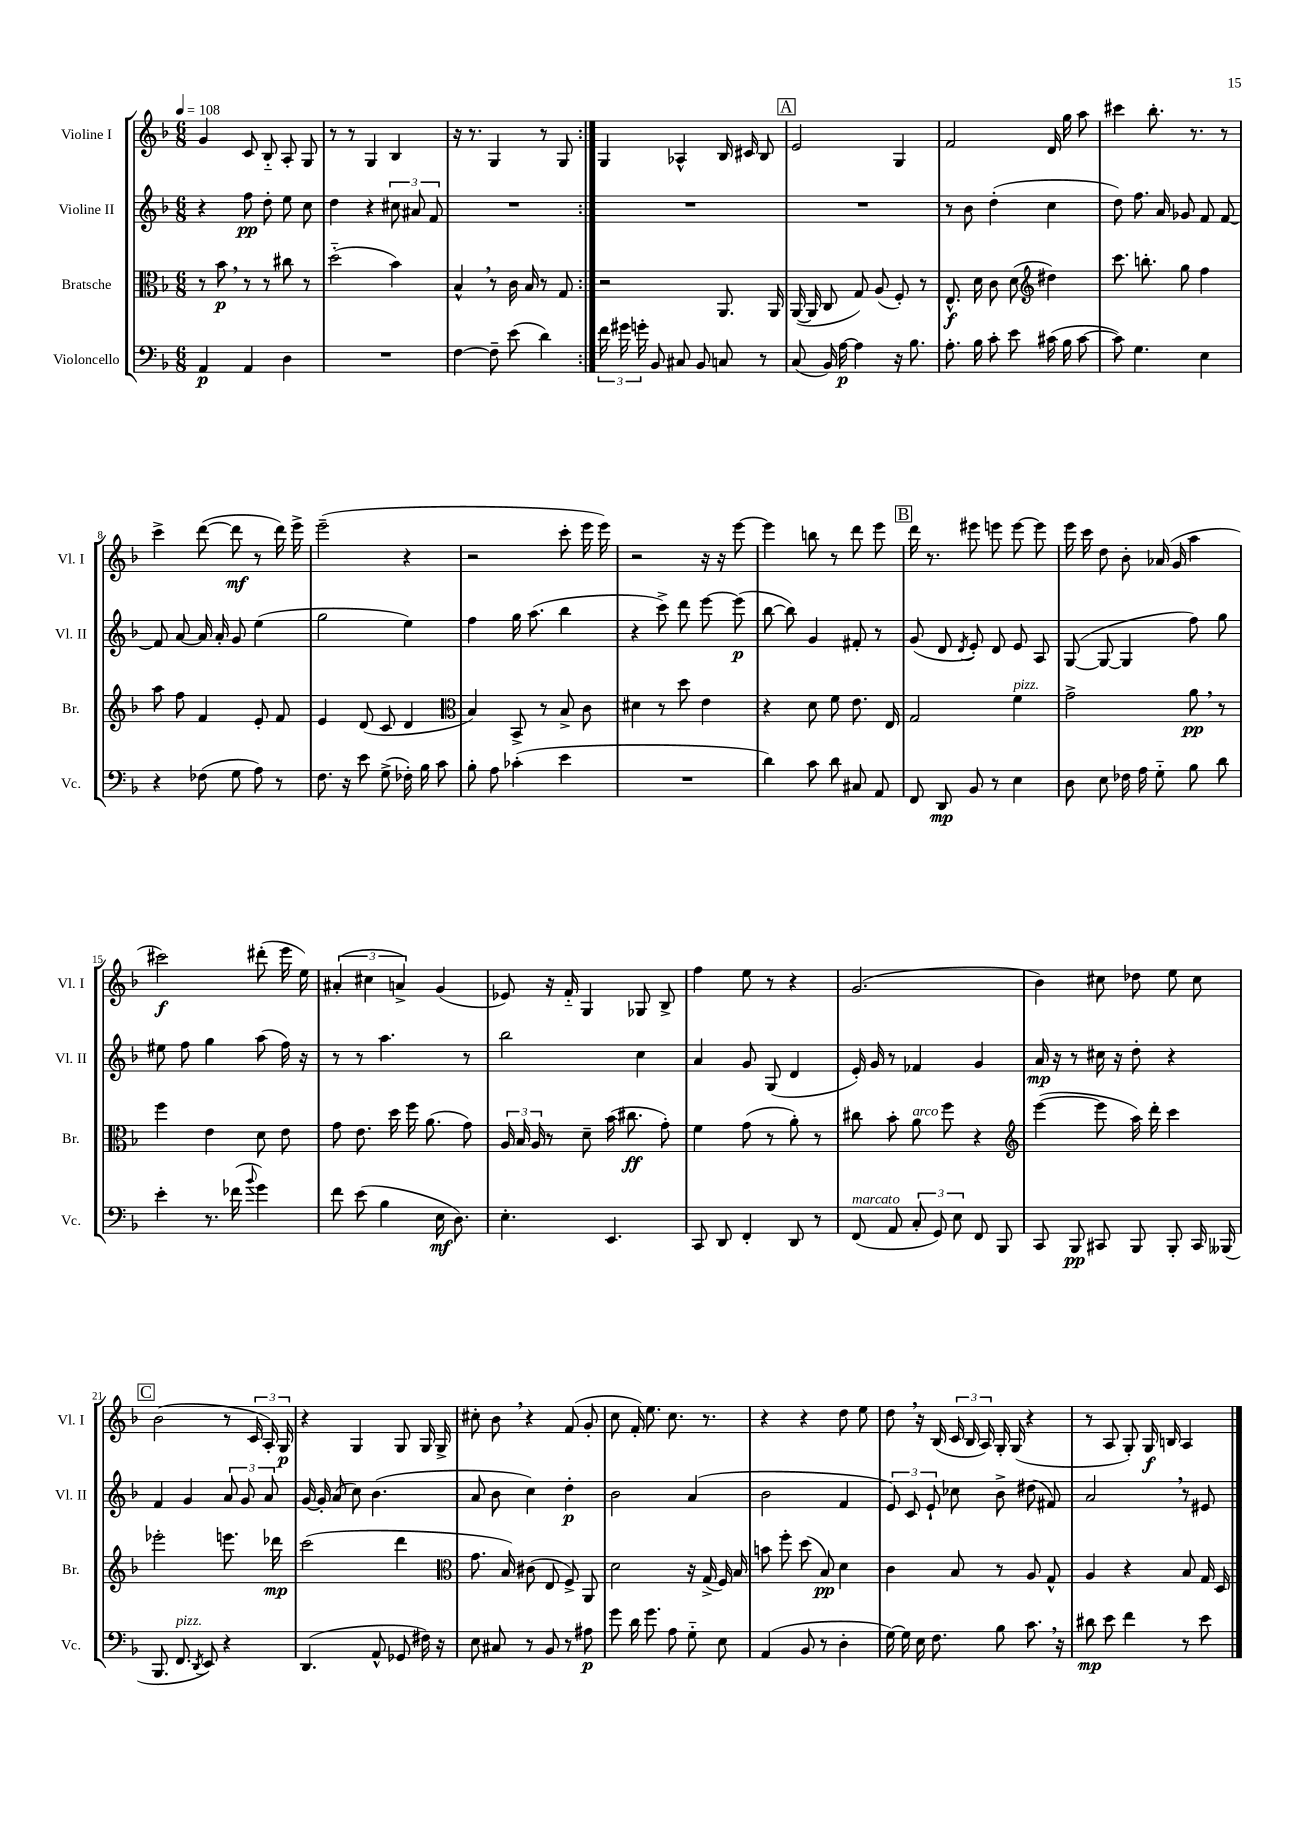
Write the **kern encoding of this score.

**kern	**kern	**kern	**kern
*staff4	*staff3	*staff2	*staff1
*clefF4	*clefC3	*clefG2	*clefG2
*k[b-]	*k[b-]	*k[b-]	*k[b-]
*M6/8	*M6/8	*M6/8	*M6/8
*MM108	*MM108	*MM108	*MM108
4AA	8r	4r	4g
.	8b-	.	.
4AA	8r	8ff	8c
.	8r	8dd'	8B-'~
4D	8cc#	8ee	8A'
.	8r	8cc	8G
=	=	=	=
2.r	(2dd'~	4dd	8r
.	.	.	8r
.	.	4r	4G
.	4b-)	12cc#	4B-
.	.	12a#	.
.	.	12f	.
=	=	=	=
[4F	4B-^^	2.r	16r
.	.	.	8.r
8F~]	8r	.	4G
(8e	16c	.	.
.	16B-	.	.
4d)	8r	.	8r
.	8G	.	8G
=:|!	=:|!	=:|!	=:|!
24f	2r	2.r	4G
24g#	.	.	.
24g'	.	.	.
8BB-	.	.	.
8C#	.	.	4A-^^
8BB-	.	.	.
8C	8.AA	.	16B-
.	.	.	16c#
8r	.	.	8B-
.	16AA	.	.
=	=	=	=
(8C	([16AA	2.r	2e
.	16AA]	.	.
16BB-)	8C	.	.
[16A	.	.	.
4A]	8G)	.	.
.	(8A	.	.
16r	8F')	.	4G
8.B-	.	.	.
.	8r	.	.
=	=	=	=
8.A'	8.E^^	8r	2f
.	.	8b-	.
16B-	16d	.	.
8c'	8c	(4dd'	.
8e	(8d	.	.
*	*clefG2	*	*
(16c#	4dd#)	4cc	16d
16B-	.	.	16gg
[8c#	.	.	8aa
=	=	=	=
8c#])	8.ccc	8dd)	4ccc#
4.G	.	8.ff	.
.	8.bb'	.	.
.	.	.	8.bb-'
.	.	16a	.
.	8gg	8g-	.
.	.	.	8.r
4E	4ff	8f	.
.	.	[8f	8r
=	=	=	=
4r	8aa	8f]	4ccc^
.	8ff	[8a	.
(8F-	4f	16a]	([8ddd
.	.	16a'	.
8G	.	8g	8ddd]
8A)	8e'	(4ee	8r
8r	8f	.	16ddd)
.	.	.	16eee^
=	=	=	=
8.F	4e	2gg	(2eee~
16r	.	.	.
8e	(8d	.	.
(8G^	8c	.	.
16F-')	4d	4ee)	4r
16B-	.	.	.
8c	.	.	.
=	=	=	=
*	*clefC3	*	*
8B-'	4B-)	4ff	2r
8A	.	.	.
(4c-'	8BB-^	16gg	.
.	.	(8.aa	.
.	8r	.	.
4e	8B-^	4bb-	8ccc'
.	8c	.	16eee
.	.	.	16eee)
=	=	=	=
2.r	4d#	4r	2r
.	8r	8ccc^)	.
.	8dd	8ddd	.
.	4e	[8eee	16r
.	.	.	16r
.	.	(8eee]	[8eee
=	=	=	=
4d)	4r	[8bb-	4eee]
.	.	8bb-])	.
8c	8d	4g	8bb
8d	8f	.	8r
8C#	8.e	8f#'	8ddd
8AA	.	8r	8eee
.	16E	.	.
=	=	=	=
8FF	2G	(8g	16ddd
.	.	.	8.r
8DD	.	8d	.
.	.	8qd	.
8BB-	.	8e')	8eee#
8r	.	8d	8eee
4E	4f	8e	[8eee
.	.	8A	8eee]
=	=	=	=
8D	2g^	([8G	16eee
.	.	.	16ccc
8E	.	8G_	8dd
16F-	.	4G]	8b-'
16A	.	.	.
8G'~	.	.	(16a-
.	.	.	16g
8B-	8a	8ff)	4aa
8d	8r	8gg	.
=	=	=	=
4e'	4ff	8ee#	2ccc#)
.	.	8ff	.
8.r	4e	4gg	.
(16f-	.	.	.
8qqb-	.	.	.
4g)	8d	(8aa	(8ddd#'
.	8e	16ff)	16eee
.	.	16r	16ee)
=	=	=	=
8f	8g	8r	(6a#'
(8e	8.e	8r	.
.	.	.	6cc#
4B-	.	4.aa	.
.	16dd	.	.
.	.	.	6a^)
.	16ff	.	.
.	(8.a	.	.
16E	.	.	(4g
8.D)	.	.	.
.	8g)	8r	.
=	=	=	=
4.E'	24A	2bb-	8e-)
.	24B-	.	.
.	24A	.	.
.	8r	.	16r
.	.	.	16f'~
.	8d~	.	4G
4.EE	(16b-	.	.
.	8.cc#	.	.
.	.	4cc	8G-
.	8g')	.	8B-^
=	=	=	=
8CC	4f	4a	4ff
8DD	.	.	.
4FF'	(8g	8g	8ee
.	8r	(8G	8r
8DD	8a')	4d	4r
8r	8r	.	.
=	=	=	=
(8FF	8cc#	16e')	(2.g
.	.	16g	.
8AA	8b-'	8r	.
12C'	8a	4f-	.
12GG)	.	.	.
.	8ff	.	.
12E	.	.	.
8FF	4r	4g	.
8BBB-	.	.	.
=	=	=	=
*	*clefG2	*	*
8CC	([4eee	16a	4b-)
.	.	16r	.
8BBB-	.	8r	.
8CC#	8eee]	16cc#	8cc#
.	.	16r	.
8BBB-	16aa)	8dd'	8dd-
.	16ddd'	.	.
8BBB-'	4ccc	4r	8ee
16CC#	.	.	8cc#
(16BBB--	.	.	.
=	=	=	=
8.BBB-	2eee-'	4f	(2b-
8.FF	.	.	.
.	.	4g	.
8qDD	.	.	.
8EE)	.	.	.
4r	8.eee	12a	8r
.	.	12g	.
.	.	.	24c
.	.	12a	24A')
.	16ddd-	.	.
.	.	.	24G
=	=	=	=
(4.DD	(2ccc	[16g	4r
.	.	16g']	.
.	.	(8a	.
.	.	8cc)	4G
8AA^^	.	(4.b-	.
8GG-	4ddd	.	8G
16F#)	.	.	16G
16r	.	.	16G^
=	=	=	=
*	*clefC3	*	*
8E	8.g	8a	8cc#'
8C#	.	8b-	8b-
.	16B-)	.	.
8r	(8c#	4cc)	4r
8BB-	8E	.	.
8r	8F^)	4dd'	(8f
8A#	8AA	.	8g'
=	=	=	=
8g	2d	2b-	8cc
16d	.	.	16f')
8.g	.	.	8.ee
8A	.	.	8.cc
8G'~	16r	(4a	.
.	(16G^	.	8.r
8E	16F)	.	.
.	16B-	.	.
=	=	=	=
(4AA	8b	2b-	4r
.	8ff'	.	.
8BB-	(8dd	.	4r
8r	8B-)	.	.
4D'	4d	4f	8dd
.	.	.	8ee
=	=	=	=
[16G)	4c	12e)	8dd
16G]	.	.	.
.	.	12c	.
16E	.	.	16r
.	.	12e`	.
8.F	.	.	(16B-
.	8B-	8cc-	24c
.	.	.	24B-
.	.	.	24A)
8B-	8r	8b-^	16G'
.	.	.	(16G
8.c	8A	(8dd#	4r
.	8G^^	8f#)	.
16r	.	.	.
=	=	=	=
8d#	4A	2a	8r
8e	.	.	8A
4f	4r	.	8G')
.	.	.	16G
.	.	.	16B
8r	8B-	8r	4A
8e	16G	8e#	.
.	16D	.	.
==	==	==	==
*-	*-	*-	*-
